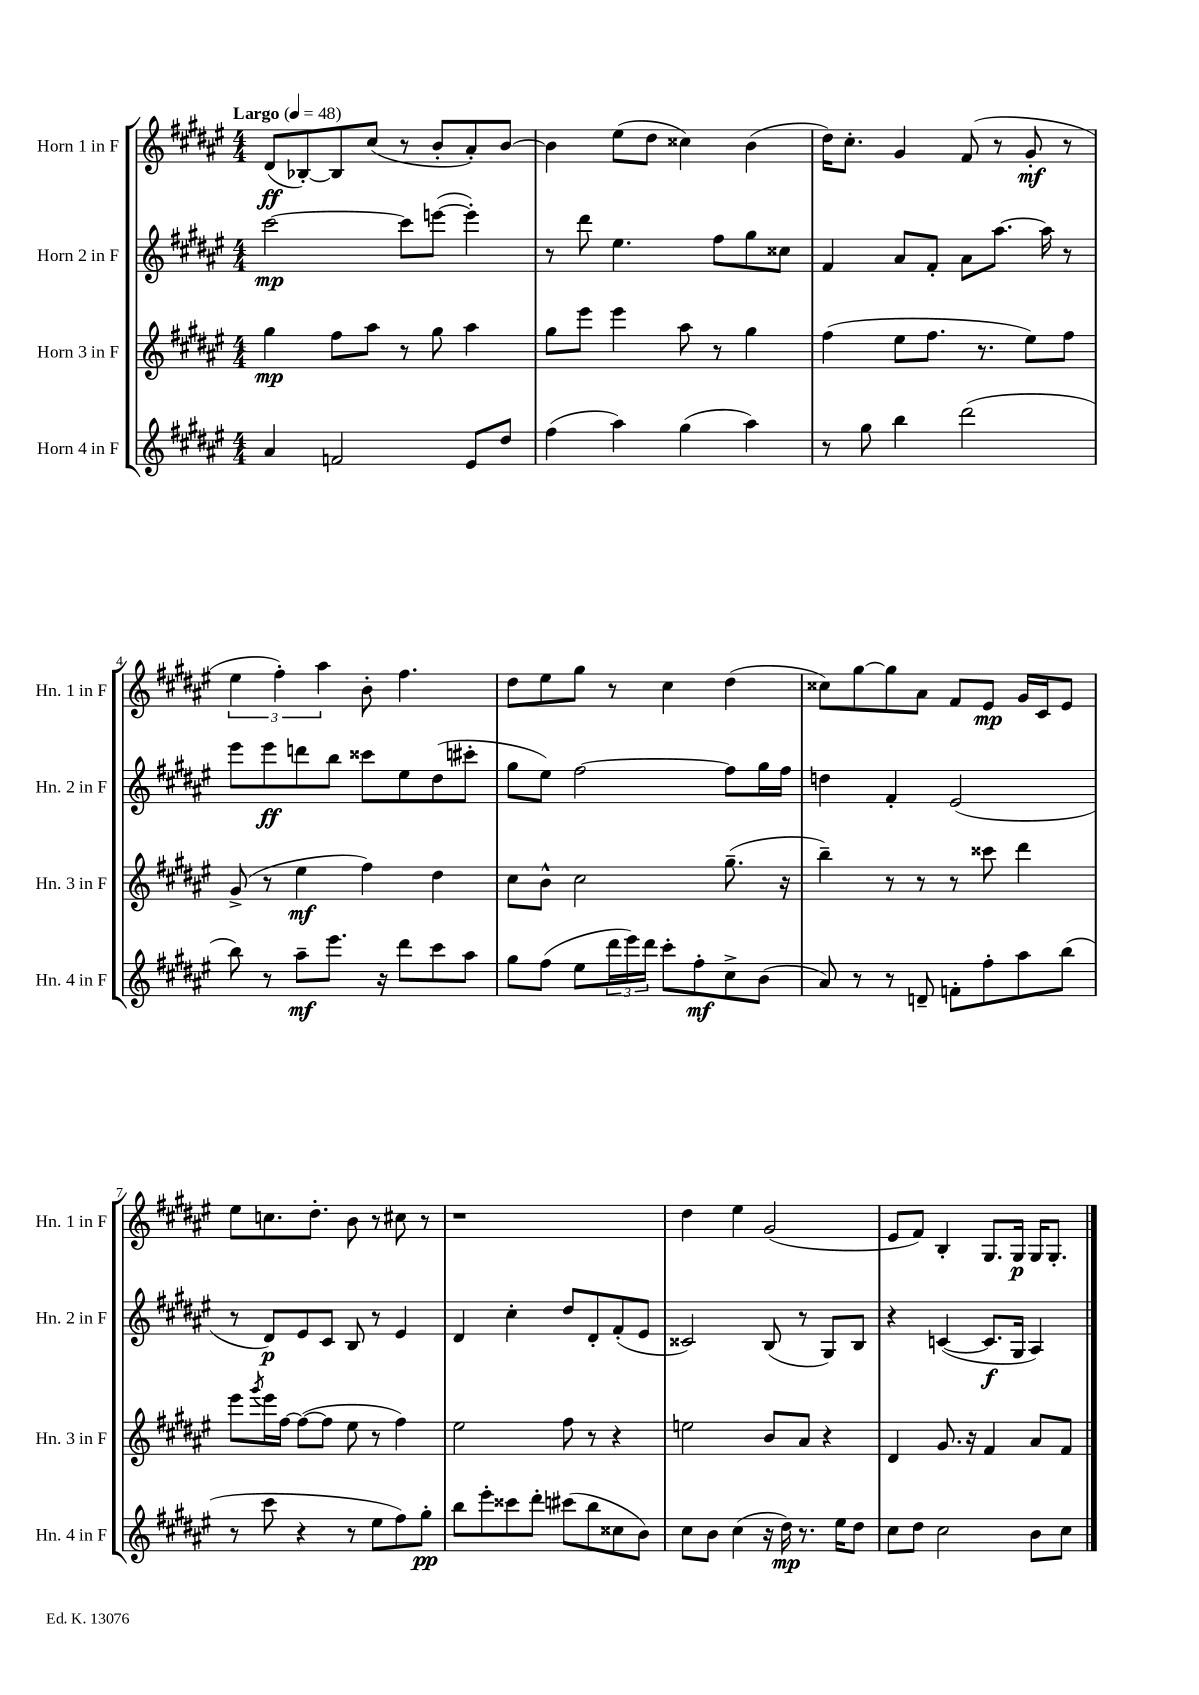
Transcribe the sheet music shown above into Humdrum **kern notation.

**kern	**dynam	**kern	**dynam	**kern	**dynam	**kern	**dynam
*part4	*part4	*part3	*part3	*part2	*part2	*part1	*part1
*staff4	*staff4	*staff3	*staff3	*staff2	*staff2	*staff1	*staff1
*I"Horn 4 in F	*	*I"Horn 3 in F	*	*I"Horn 2 in F	*	*I"Horn 1 in F	*
*I'Hn. 4 in F	*	*I'Hn. 3 in F	*	*I'Hn. 2 in F	*	*I'Hn. 1 in F	*
*clefG2	*	*clefG2	*	*clefG2	*	*clefG2	*
*k[f#c#g#d#a#e#]	*	*k[f#c#g#d#a#e#]	*	*k[f#c#g#d#a#e#]	*	*k[f#c#g#d#a#e#]	*
*M4/4	*	*M4/4	*	*M4/4	*	*M4/4	*
*MM48	*	*MM48	*	*MM48	*	*MM48	*
=1	=1	=1	=1	=1	=1	=1	=1
!	!	!	!	!	!	!LO:TX:a:B:t=Largo	!
4a#/	.	4gg#\	mp	[2ccc#\	mp	(8d#/L	ff
.	.	.	.	.	.	[8B-X'/)	.
2fn/	.	8ff#\L	.	.	.	8B-/]	.
.	.	8aa#\J	.	.	.	(8cc#/J	.
.	.	8r	.	8ccc#\L]	.	8r	.
.	.	8gg#\	.	([8eeen\J	.	8b'/L	.
8e#/L	.	4aa#\	.	4eee'\])	.	8a#'/)	.
8dd#/J	.	.	.	.	.	[8b/J	.
=2	=2	=2	=2	=2	=2	=2	=2
(4ff#\	.	8gg#\L	.	8r	.	4b\]	.
.	.	8eee#\J	.	8ddd#\	.	.	.
4aa#\)	.	4eee#\	.	4.ee#\	.	(8ee#\L	.
.	.	.	.	.	.	8dd#\J	.
(4gg#\	.	8aa#\	.	.	.	4cc##X\)	.
.	.	8r	.	8ff#\L	.	.	.
4aa#\)	.	4gg#\	.	8gg#\	.	(4b\	.
.	.	.	.	8cc##X\J	.	.	.
=3	=3	=3	=3	=3	=3	=3	=3
8r	.	(4ff#\	.	4f#/	.	16dd#\KL)	.
.	.	.	.	.	.	8.cc#'\J	.
8gg#\	.	.	.	.	.	.	.
4bb\	.	8ee#\L	.	8a#/L	.	4g#/	.
.	.	8.ff#\J	.	8f#'/J	.	.	.
(2ddd#\	.	.	.	8a#\L	.	(8f#/	.
.	.	8.r	.	.	.	.	.
.	.	.	.	[8.aa#\J	.	8r	.
.	.	8ee#\L)	.	.	.	8g#'/	mf
.	.	.	.	16aa#\]	.	.	.
.	.	8ff#\J	.	8r	.	8r	.
!!LO:LB:g=z
=4	=4	=4	=4	=4	=4	=4	=4
8bb\)	.	(8g#^/	.	8eee#\L	.	6ee#\	.
8r	.	8r	.	8eee#\	ff	.	.
.	.	.	.	.	.	6ff#'\)	.
8aa#~\L	mf	4ee#\	mf	8dddn\	.	.	.
.	.	.	.	.	.	6aa#\	.
8.eee#\J	.	.	.	8bb\J	.	.	.
.	.	4ff#\)	.	8ccc##X\L	.	8b'\	.
16r	.	.	.	.	.	.	.
8ddd#\L	.	.	.	8ee#\	.	4.ff#\	.
8ccc#\	.	4dd#\	.	(8dd#\	.	.	.
8aa#\J	.	.	.	8ccc#X'\J	.	.	.
=5	=5	=5	=5	=5	=5	=5	=5
8gg#\L	.	8cc#\L	.	8gg#\L	.	8dd#\L	.
(8ff#\J	.	8b^^\J	.	8ee#\J)	.	8ee#\	.
8ee#\L	.	2cc#\	.	[2ff#\	.	8gg#\J	.
24ddd#\L	.	.	.	.	.	8r	.
24eee#\)	.	.	.	.	.	.	.
24ddd#\JJ	.	.	.	.	.	.	.
8ccc#'\L	.	.	.	.	.	4cc#\	.
8ff#'\	mf	.	.	.	.	.	.
8cc#^\	.	(8.gg#~\	.	8ff#\L]	.	(4dd#\	.
(8b\J	.	.	.	16gg#\L	.	.	.
.	.	16r	.	16ff#\JJ	.	.	.
=6	=6	=6	=6	=6	=6	=6	=6
8a#/)	.	4bb~\)	.	4ddn\	.	8cc##X\L)	.
8r	.	.	.	.	.	[8gg#\	.
8r	.	8r	.	4f#'/	.	8gg#\]	.
8dn~/	.	8r	.	.	.	8a#\J	.
8fn'\L	.	8r	.	(2e#/	.	8f#/L	.
8ff#'\	.	8ccc##X\	.	.	.	8e#/J	mp
8aa#\	.	4ddd#\	.	.	.	16g#/LL	.
.	.	.	.	.	.	16c#/J	.
(8bb\J	.	.	.	.	.	8e#/J	.
!!LO:LB:g=z
=7	=7	=7	=7	=7	=7	=7	=7
8r	.	8eee#\L	.	8r	.	8ee#\L	.
.	.	8qggg#/	.	.	.	.	.
8ccc#\	.	16eee#\L	.	8d#/L)	p	8.ccn\	.
.	.	[16ff#\JJ	.	.	.	.	.
4r	.	(8ff#\L_	.	8e#/	.	.	.
.	.	.	.	.	.	8.dd#'\J	.
.	.	8ff#\J]	.	8c#/J	.	.	.
8r	.	8ee#\	.	8B/	.	8b\	.
8ee#\L	.	8r	.	8r	.	8r	.
8ff#\)	.	4ff#\)	.	4e#/	.	8cc#X\	.
8gg#'\J	pp	.	.	.	.	8r	.
=8	=8	=8	=8	=8	=8	=8	=8
8bb\L	.	2ee#\	.	4d#/	.	1r	.
8eee#'\	.	.	.	.	.	.	.
8ccc##X\	.	.	.	4cc#'\	.	.	.
8ddd#'\J	.	.	.	.	.	.	.
(8ccc#X\L	.	8ff#\	.	8dd#/L	.	.	.
8bb\	.	8r	.	8d#'/	.	.	.
8cc##X\	.	4r	.	(8f#'/	.	.	.
8b\J)	.	.	.	8e#/J	.	.	.
=9	=9	=9	=9	=9	=9	=9	=9
8cc#\L	.	2een\	.	2c##X/)	.	4dd#\	.
8b\J	.	.	.	.	.	.	.
(4cc#\	.	.	.	.	.	4ee#\	.
16r	.	8b/L	.	(8B/	.	(2g#/	.
16dd#\)	mp	.	.	.	.	.	.
8.r	.	8a#/J	.	8r	.	.	.
.	.	4r	.	8G#/L)	.	.	.
16ee#\KL	.	.	.	.	.	.	.
8dd#\J	.	.	.	8B/J	.	.	.
=10	=10	=10	=10	=10	=10	=10	=10
8cc#\L	.	4d#/	.	4r	.	8e#/L	.
8dd#\J	.	.	.	.	.	8f#/J)	.
2cc#\	.	8.g#/	.	([4cn/	.	4B'/	.
.	.	16r	.	.	.	.	.
.	.	4f#/	.	8.c/L]	f	8.G#/L	.
.	.	.	.	16G#/Jk	.	16G#/Jk	p
8b\L	.	8a#/L	.	4A#/)	.	16G#/KL	.
.	.	.	.	.	.	8.G#'/J	.
8cc#\J	.	8f#/J	.	.	.	.	.
==	==	==	==	==	==	==	==
*-	*-	*-	*-	*-	*-	*-	*-
